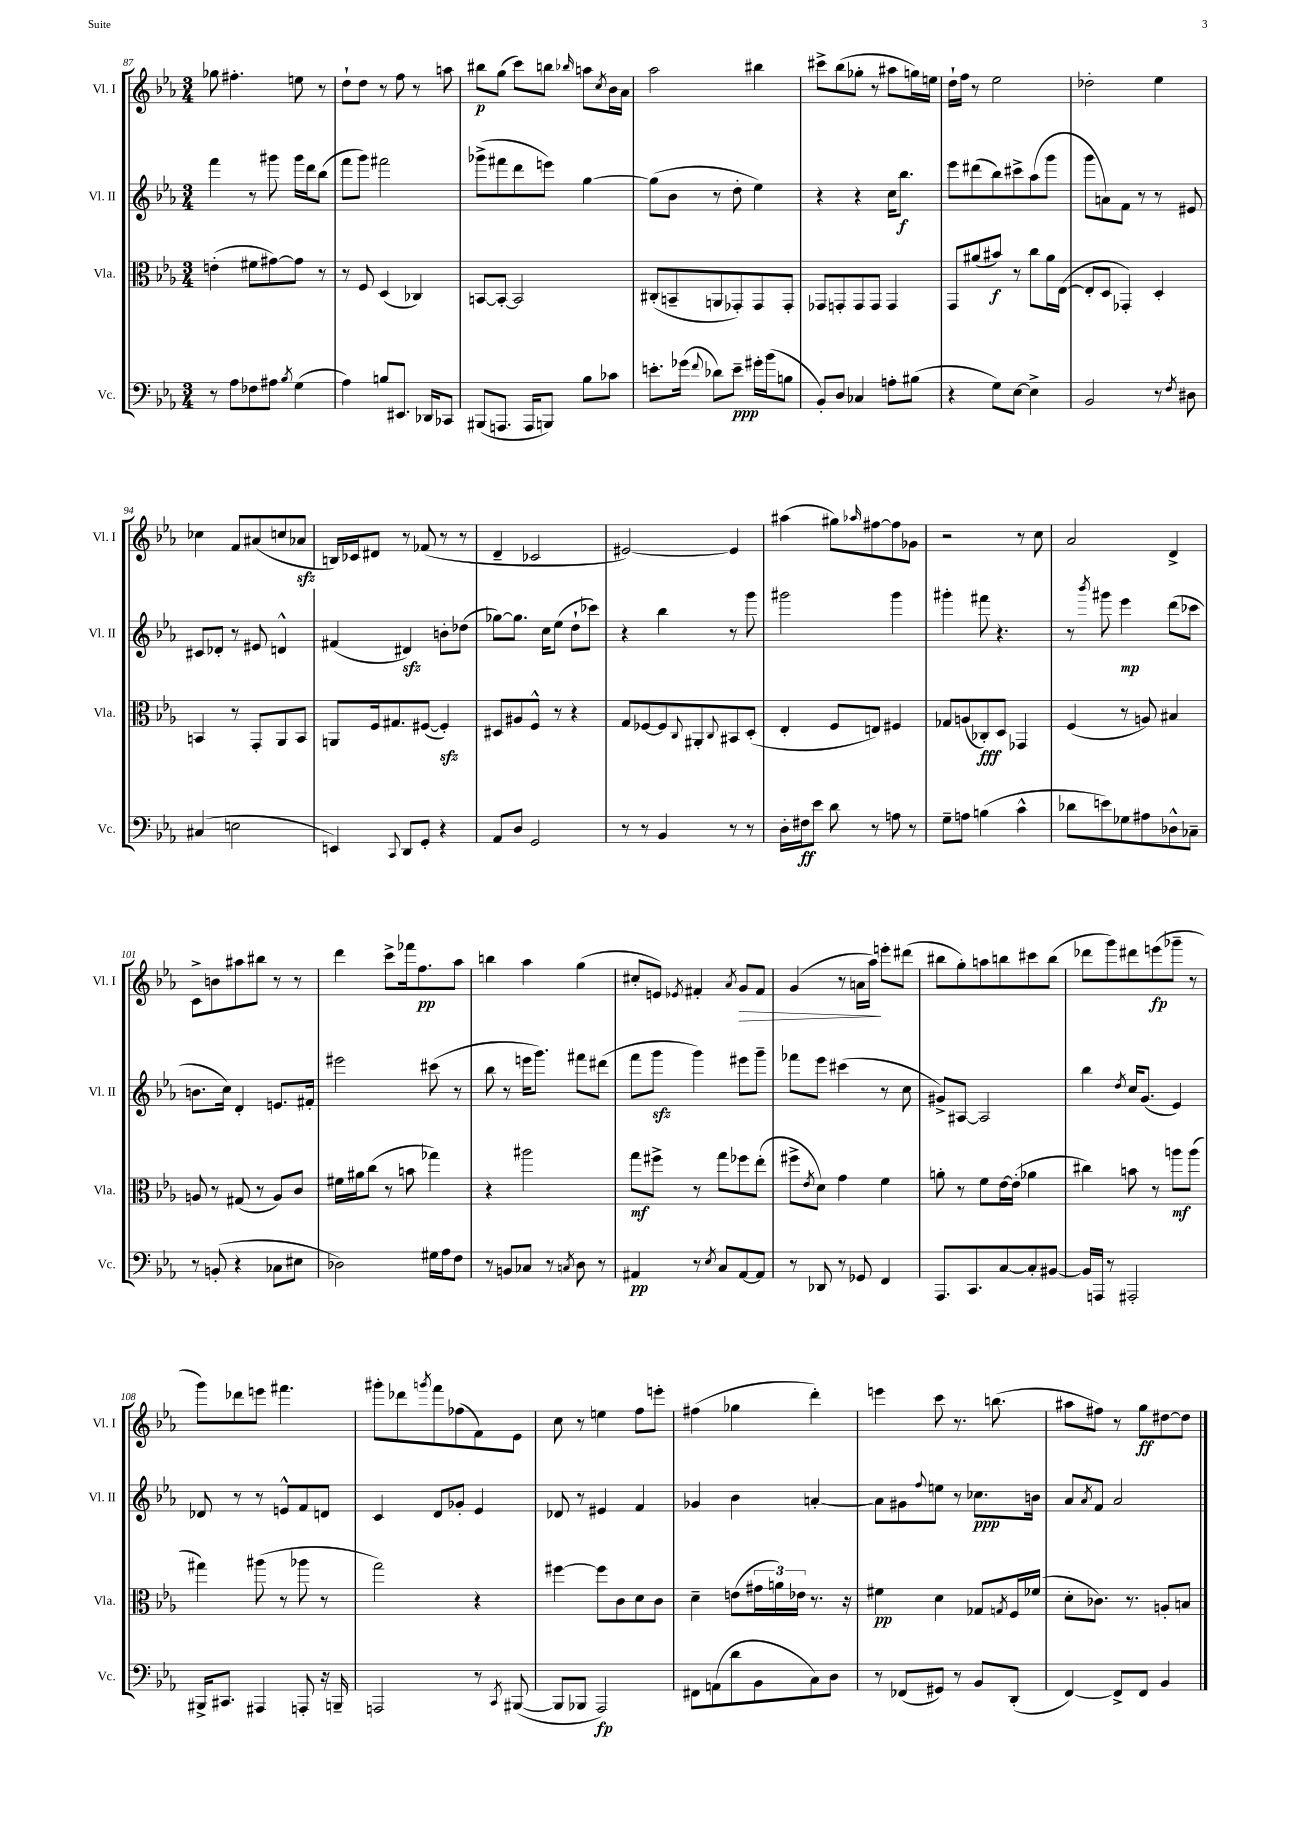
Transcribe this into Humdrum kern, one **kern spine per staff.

**kern	**kern	**kern	**kern
*staff4	*staff3	*staff2	*staff1
*clefF4	*clefC3	*clefG2	*clefG2
*k[b-e-a-]	*k[b-e-a-]	*k[b-e-a-]	*k[b-e-a-]
*M3/4	*M3/4	*M3/4	*M3/4
8r	(4e'	4fff	8gg-
8A-	.	.	4.ff#'
8F-	8f#	8r	.
8A#	[8g#)	8ggg#	.
8qB-	.	.	.
(4G	8g#]	16ggg#	8ee
.	.	16ddd	.
.	8r	(8bb-	8r
=	=	=	=
4A-)	8r	8fff	8dd`
.	8F	8ggg)	8dd
8B	(4D	2fff#	8r
8.EE#	.	.	8ff
.	4C-)	.	8r
16DD-	.	.	.
8CC-	.	.	8aa
=	=	=	=
(8BBB#	[8BB	(8ggg-^	8bb#
8.AAA	8BB'_	8fff#	(8gg
.	2BB]	8ddd	8ccc)
16AAA	.	.	.
8BBB)	.	8eee)	8bb
.	.	.	16qqbb-
8B-	.	[4gg	8aa
.	.	.	8qcc
8c-	.	.	16b-
.	.	.	16a-
=	=	=	=
8.e'	(8C#'	(8gg]	2aa-
.	8BB~	8b-	.
(16g-	.	.	.
8qqf	.	.	.
8d-)	8AA	8r	.
8e~	8GG-')	8dd'	.
16g#'	8GG-	4ee-)	4bb#
(16b-	.	.	.
8B	8GG-'	.	.
=	=	=	=
8BB-')	8GG-	4r	8ccc#^
8D	8GG'	.	(8bb-
4C-	8GG	4r	8gg-'
.	8GG	.	8r
8A'	4GG	16cc	8aa#
.	.	8.bb-	.
(8B#	.	.	16gg)
.	.	.	16ee
=	=	=	=
4r	8GG	8eee-	16dd`
.	.	.	16ff
.	(8a#	(8ddd#	8r
8G)	8b#)	8bb-)	2ee-
[8E-	8r	8ccc#^	.
4E-^]	8cc	(8aa-	.
.	16a#	8ggg	.
.	([16E-	.	.
=	=	=	=
2BB-	8E-']	8ggg	2dd-'
.	8D	8a)	.
.	4GG-')	8f	.
.	.	8r	.
8r	4D'	8r	4ee-
8qF	.	.	.
8D#	.	8e#	.
=	=	=	=
(4C#	4BB	8c#	4cc-
.	.	8d-'	.
2E	8r	8r	8f
.	8GG'	8e#	(8a#
.	8AA-	4d^^	8cc
.	8BB	.	8a-
=	=	=	=
4EE)	8AA	(4f#	16B)
.	.	.	16c-
.	16F	.	8d#
.	8.G#	.	.
8qqCC	.	.	.
8DD	.	4d#)	8r
8GG'	([8F#	.	(8f-
4r	4F#'])	8b'	8r
.	.	(8dd-	8r
=	=	=	=
8AA-	8D#	[8gg-)	4d~
8D	8A#	8.gg-]	.
2GG	8F^^	.	2c-
.	.	16cc	.
.	8r	(8ee-	.
.	4r	8dd`	.
.	.	8ccc-)	.
=	=	=	=
8r	8G	4r	[2e#)
8r	[8F-	.	.
4BB-	8F-]	4bb-	.
.	8qqC	.	.
.	8AA#'	.	.
.	8qqC	.	.
8r	8BB#	8r	4e#]
8r	(8D'	8ggg	.
=	=	=	=
16D'	4E-'	2ggg#	(4aa#
16F#	.	.	.
8e-	.	.	.
8d	8F	.	8gg#)
.	.	.	16qqaa-
8r	8E)	.	[8ff#
8A	4F#	4ggg#	8ff#]
8r	.	.	8g-
=	=	=	=
8G~	8G-	4ggg#'	2r
8A	(8A	.	.
(4B	8C-')	8fff#	.
.	8D	4.r	.
4c^^	4GG-	.	8r
.	.	.	8cc
=	=	=	=
8d-	(4F	8r	2a-
.	.	8qbbb-	.
8e)	.	8ggg#	.
8G-	8r	4eee-	.
8A#	8A)	.	.
8D-^^	4B#	(8ddd	4d^
8C-~	.	8ccc-	.
=	=	=	=
8r	8A	8.b	8c^
(8BB'	8r	.	8b
.	.	16cc)	.
4r	(8G#	4d'	8aa#
.	8r	.	8bb#
8C-	8A)	8.e	8r
8E#	8c	.	8r
.	.	16f#'	.
=	=	=	=
2D-)	16f#	2eee#	4ddd
.	16a#	.	.
.	(8cc	.	.
.	8r	.	8ccc^
.	8b	.	16fff-
.	.	.	8.ff
16G#	4gg-)	(8ccc#	.
16A-	.	.	.
8F	.	8r	8aa-
=	=	=	=
8r	4r	8bb-	4bb
8BB	.	8r	.
8C-	2aa#	16eee	4aa-
.	.	8.ggg)	.
8r	.	.	.
8qC	.	.	.
8D	.	8fff#	(4gg
8r	.	(8ddd#	.
=	=	=	=
4AA#	8gg	8fff	8cc#'
.	8ff#^	8ggg	8e)
.	.	.	8qe-
8r	8r	4ggg)	4f#'
8qE-	.	.	.
8C	8gg	.	.
.	.	.	8qa-
[8AA#	8ff-	8eee#	8g
8AA#]	(8ee-'	8ggg~	8f#
=	=	=	=
8r	8ff#^	8fff-	(4g
.	8qe-	.	.
8DD-	8d)	8eee-	.
8r	4g	(4ccc#	8r
8GG-	.	.	16a
.	.	.	16aa-)
4FF	4f	8r	8eee'
.	.	8cc	(8ddd#
=	=	=	=
8.AAA-	8a'	8g#^)	8bb#
.	8r	[8A#	8gg')
8.CC	.	.	.
.	8f	2A#]	8aa
[8C	[16e-	.	8bb
.	(16e-']	.	.
8C']	4a-	.	8ccc#
[8BB#	.	.	(8bb
=	=	=	=
16BB#]	4cc#)	4bb-	8ddd-
16AAA	.	.	.
8r	.	.	8ggg)
.	.	8qdd	.
2AAA#'	8b	16cc	8ddd#
.	.	(8.g	.
.	8r	.	(8eee
.	8aa	4e-)	8ggg-~
.	(8aa	.	8r
=	=	=	=
16BBB#^	4gg#)	8d-	8ggg)
8.CC#	.	.	.
.	.	8r	8ddd-
4AAA#	(8aa#	8r	8eee
.	8r	8e^^	4.fff#
8AAA'	8aa-	8f	.
16r	8r	8d	.
16BBB~	.	.	.
=	=	=	=
2AAA	2gg)	4c	8ggg#'
.	.	.	8ddd-
.	.	.	8qggg
.	.	8d	8fff
.	.	8g-'	(8ff-
8r	4r	4e-	8f)
8qCC	.	.	.
([8BBB#	.	.	8e-
=	=	=	=
8BBB#]	[4ff#	8d-	8cc
8BBB-	.	8r	8r
2AAA-)	8ff#]	4e#	4ee
.	8c	.	.
.	8d	4f	8ff
.	8c	.	8eee'
=	=	=	=
8FF#	4d~	4g-	(4ff#
(8AA	.	.	.
8d	(8e	4b-	4gg-
8BB-	24g#	.	.
.	24a)	.	.
.	24e-	.	.
8C)	8.r	[4a'	4ddd')
8D	.	.	.
.	16r	.	.
=	=	=	=
8r	4f#	8a]	4eee
(8FF-	.	8g#	.
.	.	8qqff	.
8GG#)	4d	8ee	8ccc
8r	.	8r	8.r
8BB-	8G-	8.cc-	.
.	.	.	(8.bb
.	8qG	.	.
(8DD'	16F	.	.
.	(16f-	16b	.
=	=	=	=
[4FF)	8d'	8a-	8aa#
.	.	8qa-	.
.	8.c-)	8f	8ff#)
8FF^]	.	2a-	8r
.	8.r	.	.
8FF	.	.	8gg
4BB-	8A'	.	[8dd#
.	8B	.	8dd#]
==	==	==	==
*-	*-	*-	*-
